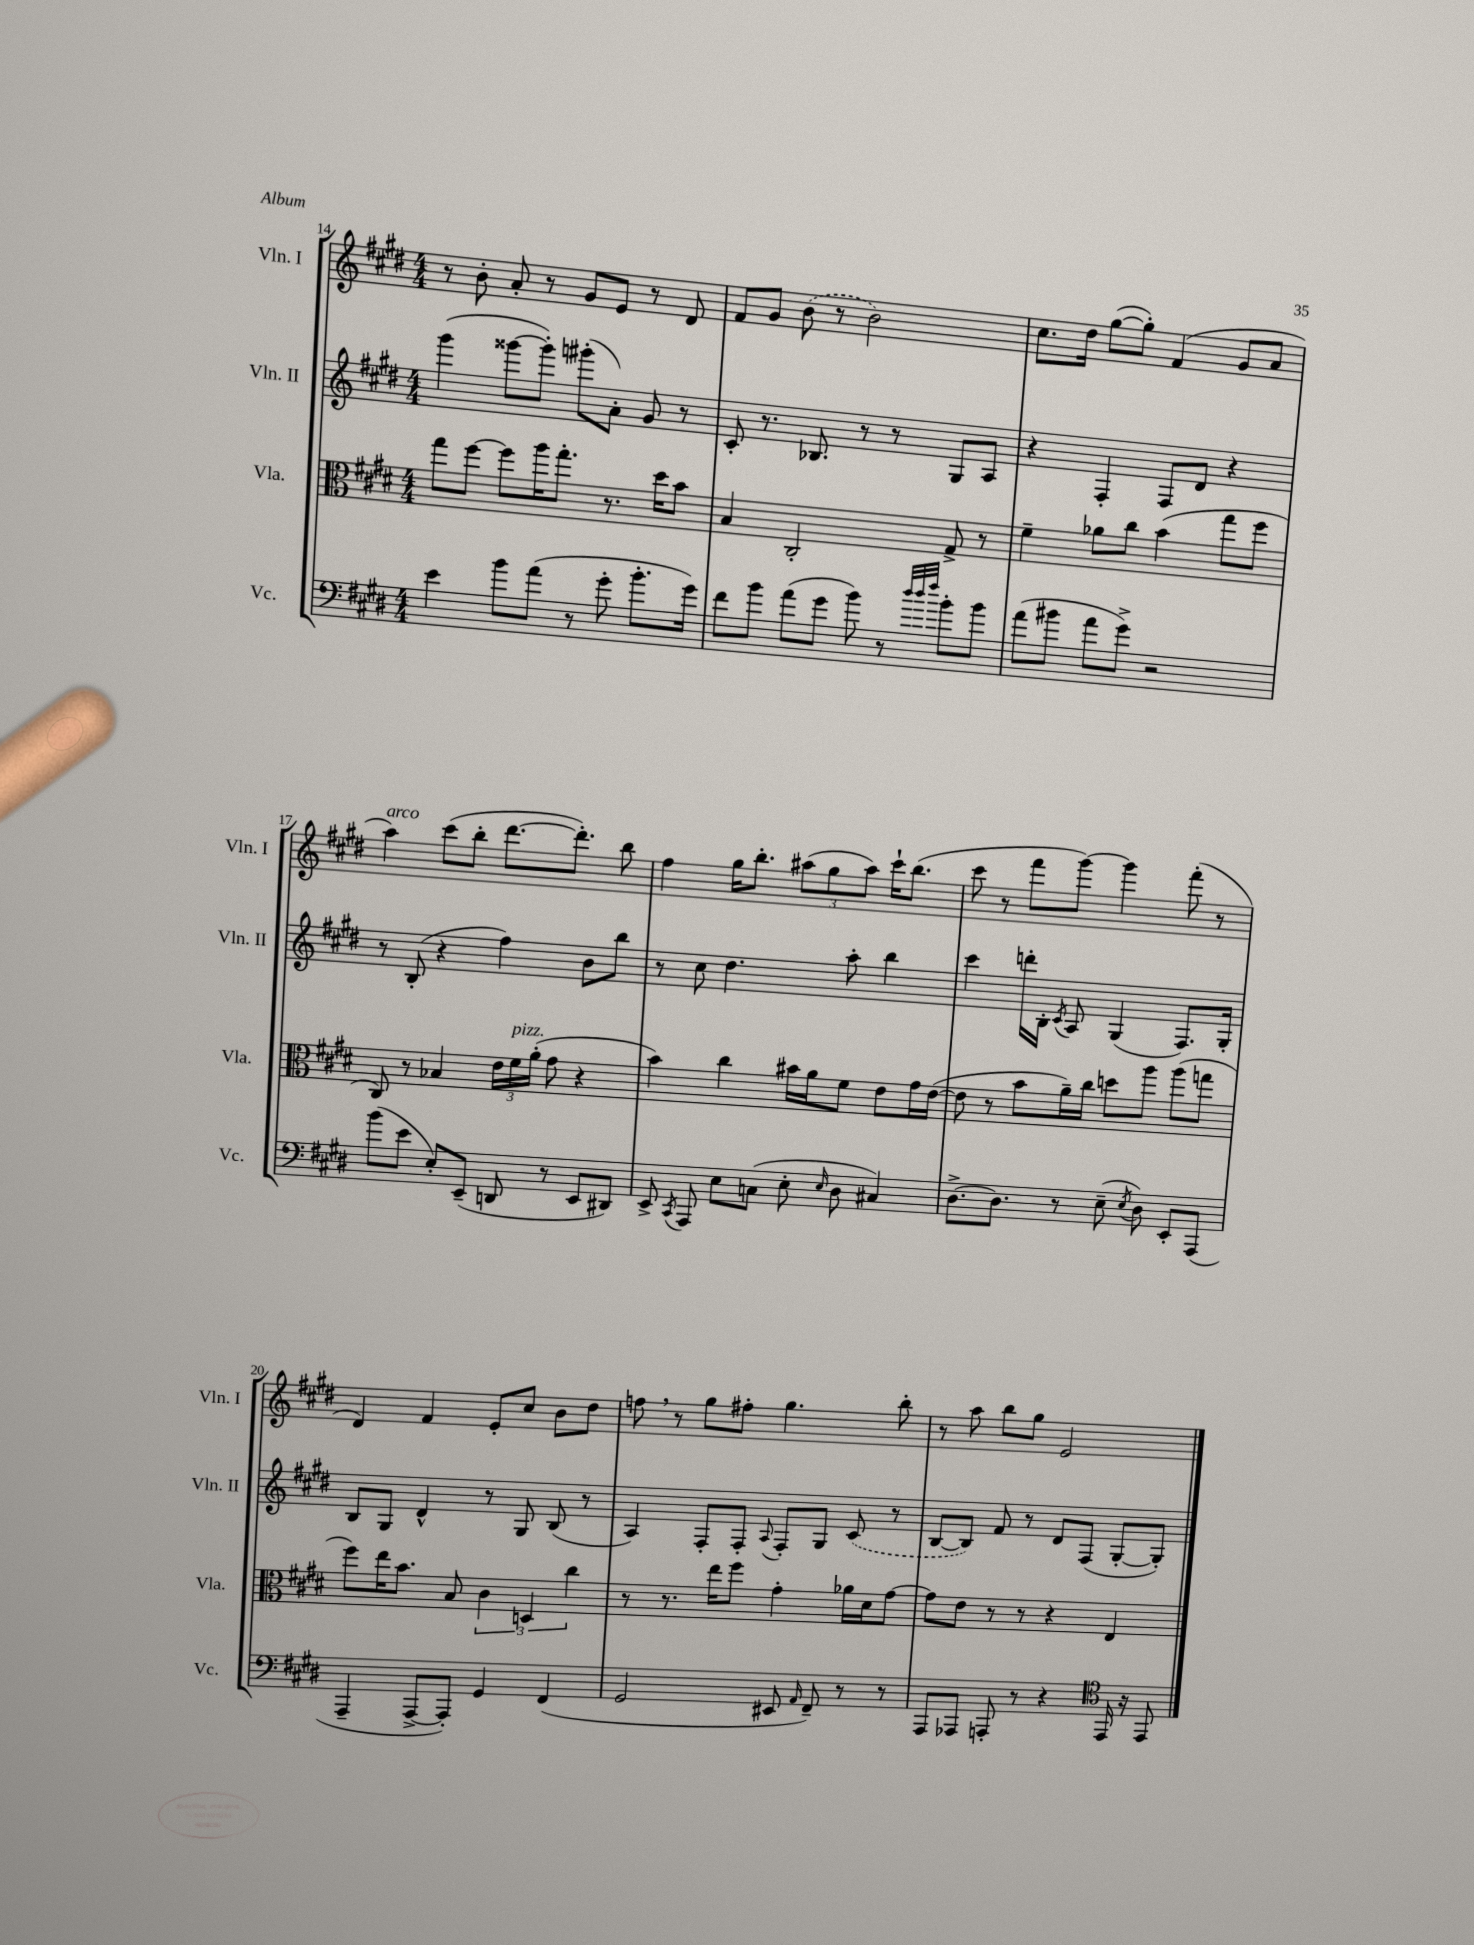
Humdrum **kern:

**kern	**kern	**kern	**kern
*staff4	*staff3	*staff2	*staff1
*clefF4	*clefC3	*clefG2	*clefG2
*k[f#c#g#d#]	*k[f#c#g#d#]	*k[f#c#g#d#]	*k[f#c#g#d#]
*M4/4	*M4/4	*M4/4	*M4/4
4e	8gg#	(4ggg#	8r
.	[8ff#	.	8b'
8b	8ff#]	[8ggg##	8a'
(8a	16aa	8ggg##'])	8r
.	8.gg#'	.	.
8r	.	(8ggg#'	8g#
8g#'	8.r	8a')	8e
8.b'	.	8g#	8r
.	16dd#	.	.
.	8b	8r	8d#
16g#)	.	.	.
=	=	=	=
8f#	4B	8c#'	8f#
8b	.	8.r	8g#
(8a	2C#'	.	(8b
.	.	8.B-	.
8g#	.	.	8r
8b)	.	8r	2b)
8r	.	8r	.
32qqdd#	.	.	.
32qqdd#	.	.	.
32qqff#	.	.	.
8b'	8G#^	8G#	.
8b	8r	8A	.
=	=	=	=
(8a	4f#~	4r	8.cc#
8b#	.	.	.
.	.	.	16dd#
8a	8a-	4F#'	([8gg#
8g#^)	8cc#	.	8gg#'])
2r	(4b	8F#	(4f#
.	.	8d#	.
.	8gg#	4r	8g#
.	8ff#	.	8a
=	=	=	=
(8b	8C#)	8r	4aa)
8e	8r	(8B'	.
8E')	4B-	4r	(8ccc#
(8EE~	.	.	8bb'
8DD	24e	4ff#)	[8.ddd#
.	24f#	.	.
.	(24a'	.	.
8r	8g#	.	.
.	.	.	8.ddd#'])
8EE	4r	8b	.
8DD#)	.	8bb	8bb
=	=	=	=
8EE^	4b)	8r	4ff#
8qCC#	.	.	.
8AAA	.	8cc#	.
8E	4cc#	4.dd#	16gg#
.	.	.	8.bb'
(8C	.	.	.
8E'	16b#	.	(12aa#
.	16a	.	.
.	.	.	12gg#
16qqE	.	.	.
8D#	8f#	8aa'	.
.	.	.	12aa#)
4C#)	8e	4bb	16ccc#`
.	.	.	(8.bb
.	16g#	.	.
.	([16e	.	.
=	=	=	=
[8.D#^	8e]	4ccc#	8ccc#
.	8r	.	8r
8.D#]	.	.	.
.	8b	16ddd'	8fff#
.	.	16B'	.
.	.	8qc#	.
8r	16a~)	8A	[8ggg#)
.	16cc#	.	.
(8E~	8dd	(4G#	4ggg#]
8qE	.	.	.
8D#)	8aa	.	.
8EE'	(8aa	8.F#)	(8fff#'
(8AAA	8gg	.	8r
.	.	16G#'	.
=	=	=	=
4AAA~	8ff#)	8B	4d#)
.	16ee	8G#	.
.	8.b	.	.
[8AAA^	.	4d#^^	4f#
8AAA'])	8B	.	.
4GG#	6c#	8r	8e'
.	.	8G#	8cc#
.	6D	.	.
(4FF#	.	(8B	8b
.	6cc#	.	.
.	.	8r	8dd#
=	=	=	=
2GG#	8r	4A)	8ff
.	8.r	.	8r
.	.	8F#'	8gg#
.	16ee	.	.
.	8ff#	8F#'	8ff#'
.	.	8qqA	.
8EE#	4g#'	8F#'	4.gg#
16qqAA	.	.	.
8FF#~)	.	8G#	.
8r	16a-	(8c#	.
.	16d#	.	.
8r	[8g#	8r	8bb'
=	=	=	=
8AAA	8g#]	[8B	8r
8AAA-	8e	8B])	8aa
8AAA'	8r	8f#	8bb
8r	8r	8r	8gg#
4r	4r	8d#	2e
.	.	(8F#	.
*clefC4	*	*	*
16EE	4E	[8G#'	.
16r	.	.	.
8EE	.	8G#'])	.
==	==	==	==
*-	*-	*-	*-
